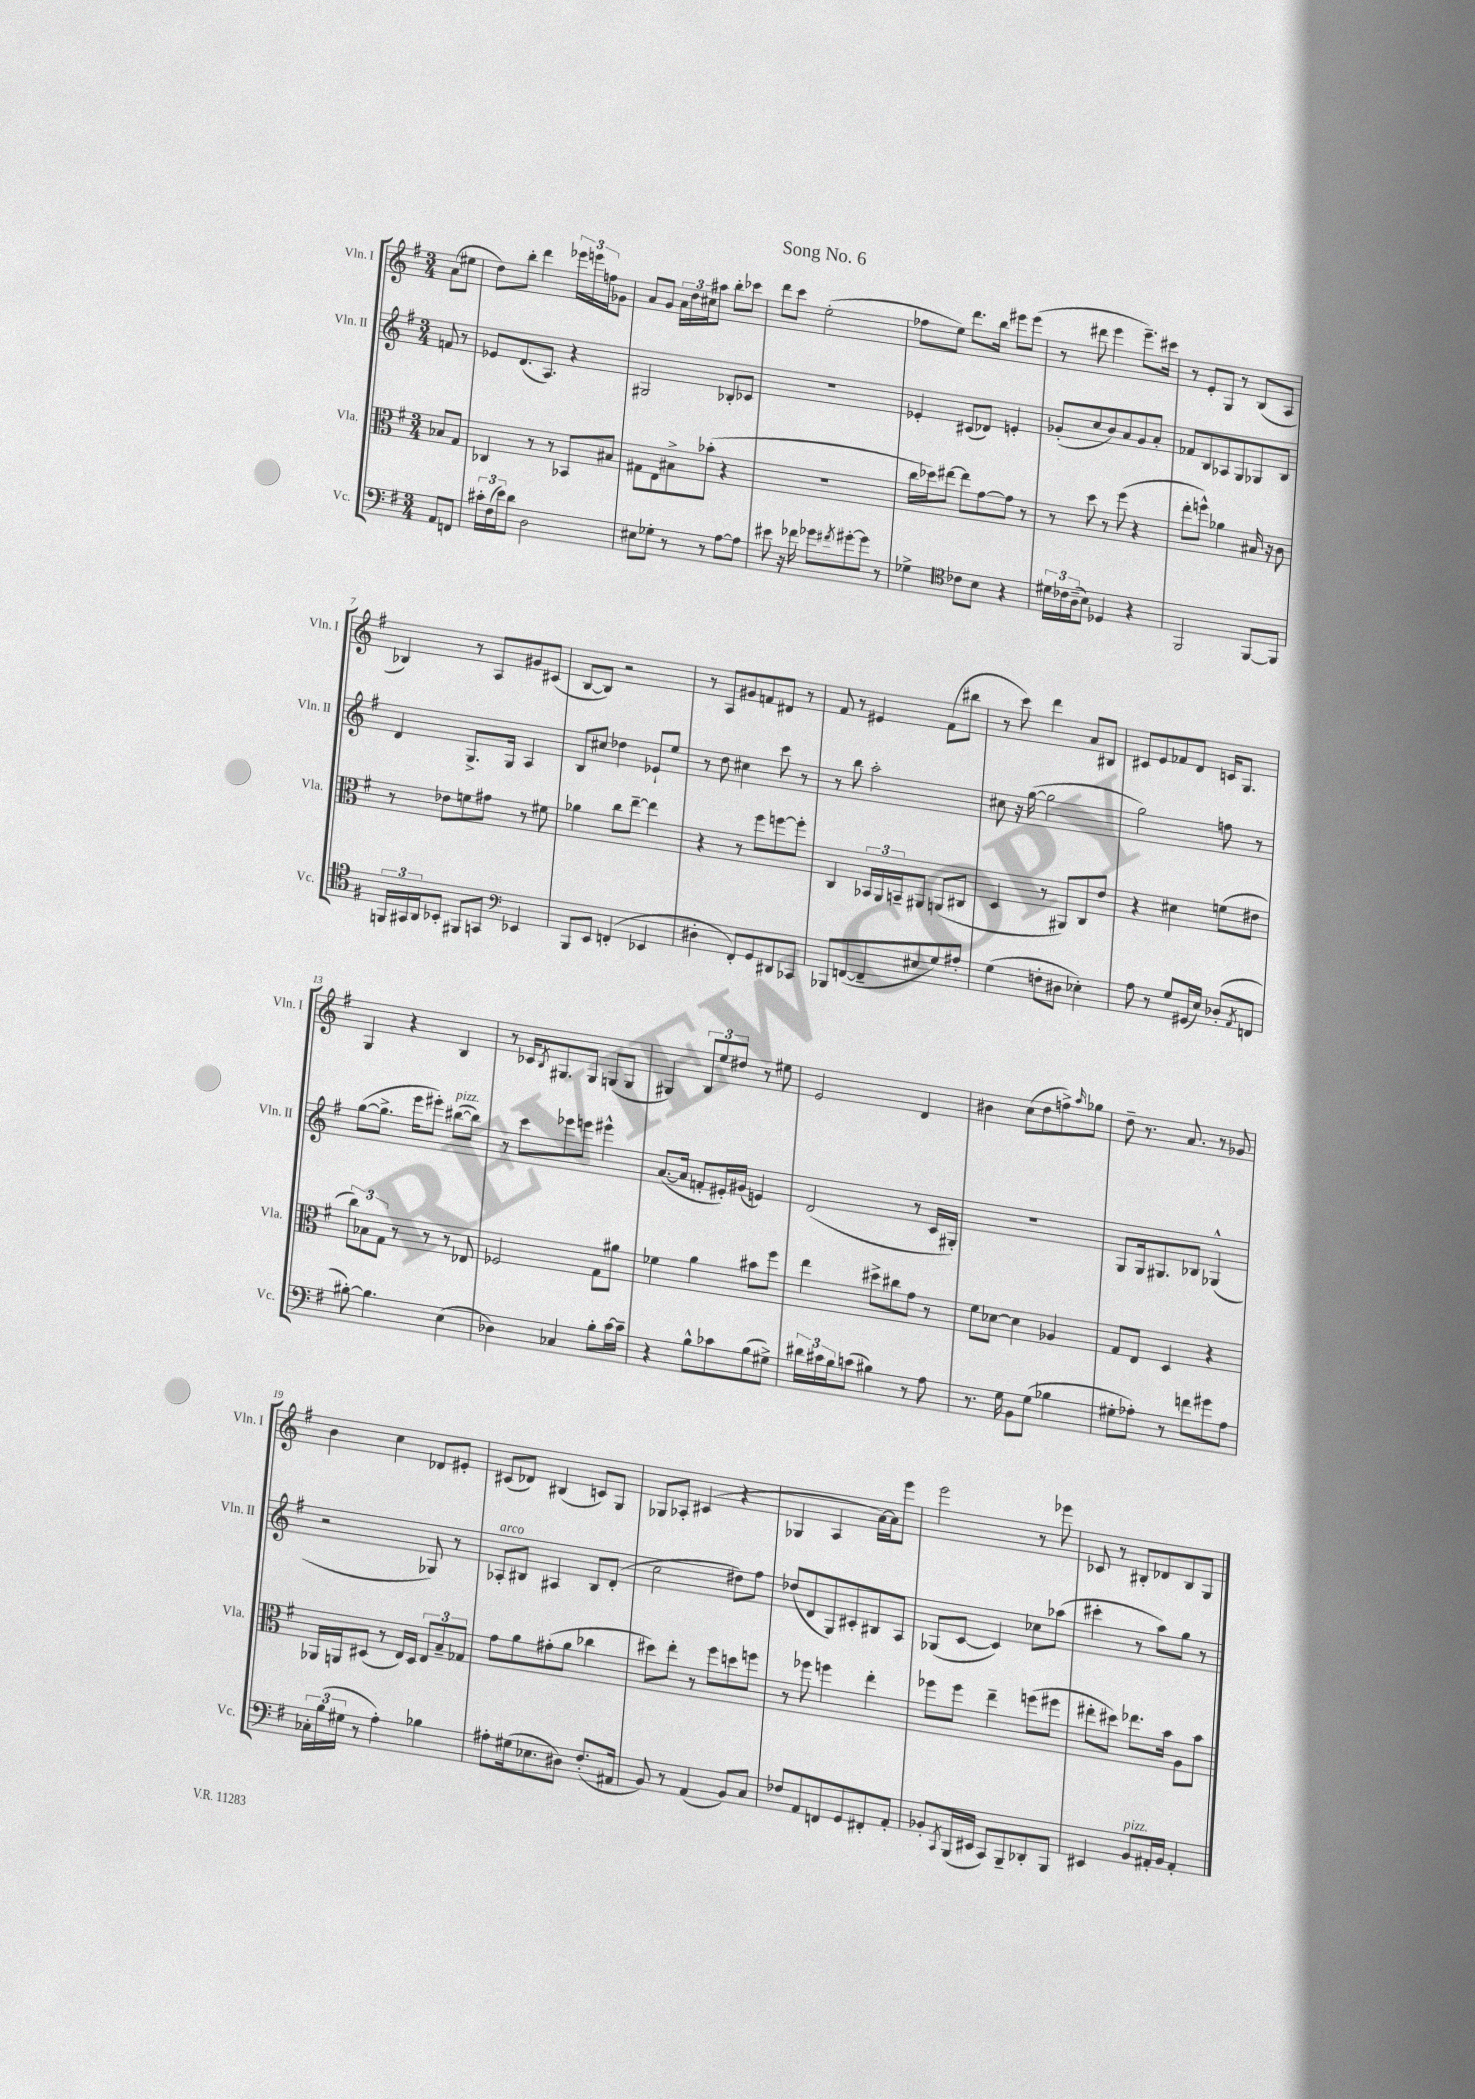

**kern	**kern	**kern	**kern
*part4	*part3	*part2	*part1
*staff4	*staff3	*staff2	*staff1
*I"Vc.	*I"Vla.	*I"Vln. II	*I"Vln. I
*I'Vc.	*I'Vla.	*I'Vln. II	*I'Vln. I
*clefF4	*clefC3	*clefG2	*clefG2
*k[f#]	*k[f#]	*k[f#]	*k[f#]
*M3/4	*M3/4	*M3/4	*M3/4
=	=	=	=
8AA/L	8B-X/L	8fn/	(8a\L
8FFn/J	8G/J	8r	8ee#X\J
=1	=1	=1	=1
24c#X'\LL	4C-X/	8e-X/L	8dd\L)
(24F#\	.	.	.
24e\J)	.	.	.
8d\J	.	(8.d/	8bb'\J
2D\	8r	.	4ddd\
.	.	8.A/J)	.
.	8r	.	.
.	8BB-X/L	4r	24eee-X\LL
.	.	.	24eeen\
.	.	.	24ffn\J
.	8B#X/J	.	8g-X\J
=2	=2	=2	=2
8E#X\L	8G#X\L	2G#X/	8a/L
8G-X'\J	8E\	.	8g/J
8r	8B#X^\	.	24a\LL
.	.	.	24dd\
.	.	.	24cc#X\J
8r	(8b-X'\J	.	8aa#X\J
[8A\L	4r	8B-X'/L	8bb'\L
8A\J]	.	8c-X/J	8ccc-X\J
=3	=3	=3	=3
8e#X\	2.r	2.r	8ddd\L
16r	.	.	8ccc\J
16f-X\	.	.	.
8g-X\L	.	.	(2ee'\
8qf#X/	.	.	.
[8g#X'\	.	.	.
8g#\J]	.	.	.
8r	.	.	.
=4	=4	=4	=4
4G-X^\	16cc\LL	4e-X'/	8ff-X\L
.	16dd-X\J)	.	.
.	[8ee#X\J	.	8ee\J)
*clefC4	*	*	*
8c-X\L	8ee#\L]	(8c#X/L	8.ddd\L
8B\J	[8g\	8d-X/J)	.
.	.	.	16bb\Jk
4r	8g\J]	4en'/	8eee#X\L
.	8r	.	(8eee#\J
=5	=5	=5	=5
24d#X\LL	8r	(8g-X'/L	8r
24c-X\	.	.	.
(24A~\J	.	.	.
8B\J)	8dd\	8cc/	8ddd#X\
4D-X/	8r	8b/)	4eee\
.	(8ff#\	8a/	.
4r	4r	8g-/	8.eee~\L)
.	.	8a'/J	.
.	.	.	16ccc#X\Jk
=6	=6	=6	=6
2FF#/	8ee'\L	8f-X/L	8r
.	8ffn^^\J)	8B/	8e'/L
.	4a-X\	8A-X/	8G/J
.	.	8G/	8r
[8FF#/L	16B#X/	8G-X/	(8B/L
.	16r	.	.
8FF#/J]	8c\	8B/J	8A/J
!!LO:LB:g=z
=7	=7	=7	=7
24FFn/LL	8r	4d/	4B-X/)
24GG#X/	.	.	.
24AA/J	.	.	.
8BB-X'/J	8e-X\L	.	.
8FF#X/L	8fn\	8.G^/L	8r
8GGn/J	8g#X\J	.	8A/L
.	.	16G/Jk	.
*clefF4	*	*	*
4EE-X/	8r	4A/	8g#X/
.	8f#X\	.	(8c#X/J
=8	=8	=8	=8
8BBB/L	4a-X\	8B/L	[8B/L
8EE/J	.	8cc#X/J	8B/J])
(4FFn'/	8cc\L	4dd-X\	2r
.	[8ee~\J	.	.
4EE-X/	4ee\]	8e-X`/L	.
.	.	8ee/J	.
=9	=9	=9	=9
4D#X'\	4r	8r	8r
.	.	8dd\	8A/L
8FF#'/L)	8r	4cc#X\	8g#X/
8GG/	8ff#\L	.	8fn/
8DD#X/	[8ffn\	8ccc\	8d#X/J
8CC-X/J	8ff'\J]	8r	8r
=10	=10	=10	=10
8BBB-X/L	4C/	8r	8f#/
([8FFn/	.	8bb\	8r
8FF~/]	24BB-X/LL	2aa'\	4e#X/
.	24AA/	.	.
.	24BBn~/J	.	.
8E#X/	8AA#X/J	.	.
8G/)	(8AAn/L	.	(8f#\L
8A#X'/J	8C#X/J	.	8bb#X\J
=11	=11	=11	=11
(4G\	4D/	8cc#X\	8r
.	.	16r	8ccc\)
.	.	([16gg\	.
8Fn'\L	8r	2gg\]	4ddd\
8D#X\J	8AA#X/L)	.	.
4E-X'\)	8C/	.	8a/L
.	8e/J	.	8B#X/J
=12	=12	=12	=12
8A\	4r	2gg\)	8c#X/L
8r	.	.	8e/
8G/L	4d#X\	.	8f-X/
(16GG#X/L	.	.	8d/J
16E/JJ)	.	.	.
(8D-X'/L	(8fn\L	8ffn\	16cn/KL
.	.	.	8.G/J
8qAA/	.	.	.
8FFn/J	8e#X\J	8r	.
!!LO:LB:g=z
=13	=13	=13	=13
[8B#X'\)	12cc\L)	([8gg\L	4G/
.	12B-X\	.	.
4.B#\]	.	8.gg^\J]	.
.	12G\J	.	.
.	8r	.	4r
.	.	16eee\KL	.
.	8r	8eee#X'\J)	.
!	!	!LO:TX:a:i:t=pizz.	!
(4E\	8r	([8bb#X\L	4B/
.	8E-X/	8bb#\J])	.
=14	=14	=14	=14
4D-X\)	2F-X/	8r	8r
.	.	8ccc\L	16c-X/KL
.	.	.	8qB/
.	.	.	8.G#X/
4C-X/	.	8eee-X\	.
.	.	8eeen\J	8G#/J
8B'\L	8G\L	4eee#X^^\	(8Gn/L
[16c\L	8a#X\J	.	8G/J
16c~\JJ]	.	.	.
=15	=15	=15	=15
4r	4f-X\	([8.a/L	4G#X/)
.	.	16a/Jk]	.
8B^^\L	4a\	8fn'/L	12B/L
.	.	.	12ee/
8c-X\	.	16e#X'/L)	.
.	.	.	12dd#X/J
.	.	(16g#X/JJ	.
(8B\	8b#X\L	4en/)	8r
8G#X^\J)	8ff#\J	.	8ee#X\
=16	=16	=16	=16
24d#X\LL	4ee\	(2d/	2e/
24c#X\	.	.	.
24B\J	.	.	.
(8cn\J	.	.	.
4B#X\)	8dd#X^\L	.	.
.	8cc#X\	.	.
8r	8g\J	8r	4d/
8A\	8r	16c/LL	.
.	.	16G#X'/JJ)	.
=17	=17	=17	=17
8.r	8f#\L	2.r	4b#X\
.	[8d-X\J	.	.
16G\	.	.	.
8BB\L	4d-\]	.	(8cc\L
(8G\J	.	.	8dd\
4B-X\	4A-X/	.	8ffn^\)
.	.	.	16qqaa/
.	.	.	8gg-X\J
=18	=18	=18	=18
8G#X'\L	8G/L	8G/L	8dd~\
8A-X'\J)	8E/J	16G/k	8.r
.	.	8.G#X/	.
8r	4D/	.	.
.	.	.	8.a/
8fn\L	.	8B-X/J	.
8g#X\	4r	(4G-X^^/	8r
8A-\J	.	.	8g-X/
!!LO:LB:g=z
=19	=19	=19	=19
24C-X'\LL	16AA-X/LL	2r	4b\
(24B\	.	.	.
.	16AAn/J	.	.
24G#X\JJ	.	.	.
8r	(8D#X/J	.	.
4A'\)	8r	.	4cc\
.	16E/LL)	.	.
.	16D#/JJ	.	.
4B-X\	12E/L	8G-X/)	8d-X/L
.	12B~/	.	.
.	.	8r	8e#X'/J
.	12G-X/J	.	.
=20	=20	=20	=20
!	!	!LO:TX:a:i:t=arco	!
8A#X'\L	8g\L	8A-X'/L	(8c#X/L
(16G#X\k	8a\	8B#X/J	8d-X/J)
8.E-X\	.	.	.
.	(8g#X'\	4A#X/	(4B#X/
8D#X\J)	8a\J	.	.
(8.F#'/L	4cc-X\	8B#/L	8cn/L)
.	.	(8d'/J	8G/J
16AA#X/Jk	.	.	.
=21	=21	=21	=21
8BB/)	8dd#X\L)	2cc\	8G-X/L
8r	8ee'\J	.	8A-X'/J
(4AA/	8r	.	(4c#X/
.	8ff#\L	.	.
8BB/L)	8ddn\	8dd#X\L)	4r
8C/J	8ffn\J	8ff#\J	.
=22	=22	=22	=22
8F-X/L	8r	(8dd-X/L	4G-X/
8AA/	8ff-X\	8d/	.
8FFn/	4ffn\	8G/)	4A/
8GG/	.	8c#X'/	.
8FF#X'/	4ee'\	8B#X/	[16a\LL)
.	.	.	16a\J]
8AA'/J	.	8A/J	8eee\J
=23	=23	=23	=23
8BB-X'/L	8ff-X\L	(8G-X/L	2eee\
8qCC/	.	.	.
(16BBB/L	8ff-\J	[8c/J	.
16EE#X/JJ	.	.	.
8CC/L)	4ee~\	4c/])	.
8BBB~/	.	.	.
8DD-X'/	(8ffn\L	8cc-X\L	8r
8BBB/J	8ff#X\J	(8aa-X\J	8eee-X\
=24	=24	=24	=24
4EE#X/	8ee#X'\L	4ccc#X'\	8c-X/
.	8dd#X\J)	.	8r
!LO:TX:a:i:t=pizz.	!	!	!
8BB/L	8.ee-X\L	8r	8B#X'/L
16AA#X'/L	.	8aa\L)	8d-X/
16BB/JJ	16b\Jk	.	.
4AA#'/	8A\L	8gg\J	8B#/
.	8b\J	8r	8G/J
==	==	==	==
*-	*-	*-	*-
